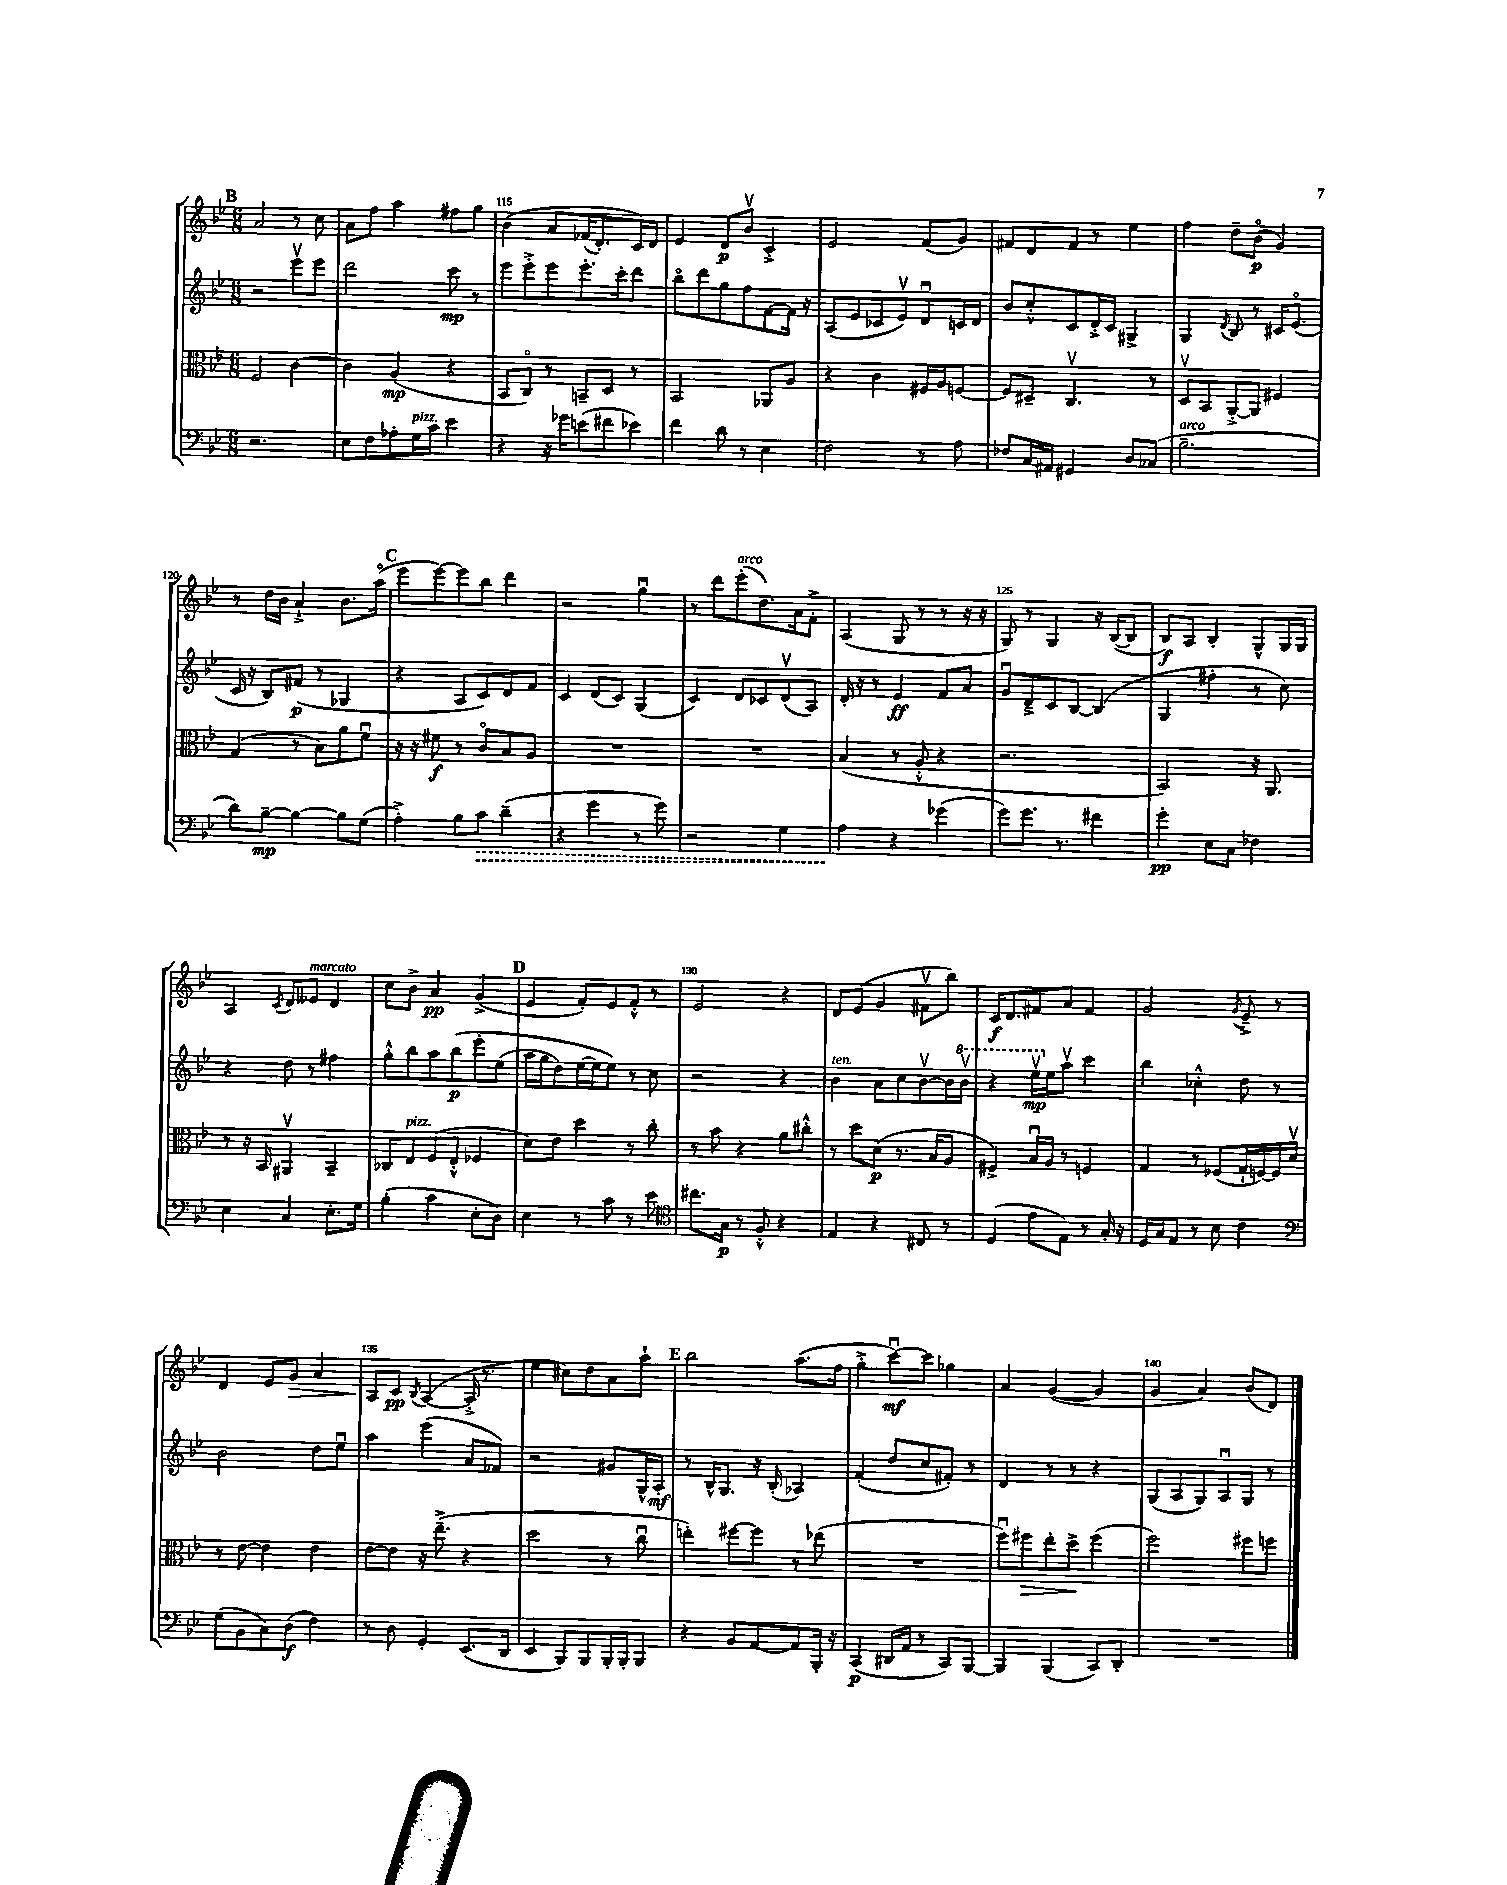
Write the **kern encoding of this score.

**kern	**kern	**kern	**kern
*staff4	*staff3	*staff2	*staff1
*clefF4	*clefC3	*clefG2	*clefG2
*k[b-e-]	*k[b-e-]	*k[b-e-]	*k[b-e-]
*M6/8	*M6/8	*M6/8	*M6/8
2.r	2F	2r	2a
.	[4c	8eee-v	8r
.	.	8eee-	8cc
=	=	=	=
8E-	4c]	2ddd	8a
8F	.	.	8ff
8A-'	(4A	.	4aa
16G	.	.	.
16c	.	.	.
4e-	4r	8ccc	8ff#
.	.	8r	8gg
=	=	=	=
4r	8BB-	8eee-	&(4b-
.	8Co)	8eee-'^	.
16r	8r	8eee-	8a
16g-	.	.	.
(8e	8BB~	8.eee-'	(16f-
.	.	.	8.d')
8f#	8D	.	.
.	.	16ccc'	.
8e-)	8r	8ddd	16c&)
.	.	.	16d
=	=	=	=
4f	2BB-	8bb-o	4e-
.	.	8ddd	.
8d	.	8gg	8d
8r	.	8ff	8b-v
4E-	8AA-	[8f	4c'^
.	8A	16f]	.
.	.	16r	.
=	=	=	=
2F	4r	(8A	2e-
.	.	8e-	.
.	4c	8c-	.
.	.	8e-v)	.
8r	16F#	8du	(8f
.	16A	.	.
8A	[8F	16c	8g)
.	.	16d	.
=	=	=	=
8F-	8F]	8b-	8f#
16C	8D#~	8cc'^^	8d
16AA#	.	.	.
4GG#	4.Cv	8c	8f#
.	.	16d'^	8r
.	.	16c	.
8D	.	4G#^	4ee-
(8C-	8r	.	.
=	=	=	=
2.B-~	8Dv	4G	4ff
.	8BB-	.	.
.	.	8qd	.
.	[8AA'^	8B-	8dd~
.	8AA]	8r	(8b-o
.	4F#	16c#	4g)
.	.	(8.e-o	.
=	=	=	=
8d)	(4G	16c	8r
.	.	16r	.
[8B-~	.	8B-)	16dd
.	.	.	16b-
4B-_	8r	(8f#	4a`^
.	8B-)	8r	.
8B-]	8a	4G-	8.b-
(8G	8fu	.	.
.	.	.	(16aao
=	=	=	=
4A'^)	16r	4r	8eee-
.	16r	.	.
.	8f#	.	[8eee-)
8B-	8r	8A	8eee-]
8c	8co	8c)	8bb-
(4d~	8B-	8d	4ddd
.	8A	8f	.
=	=	=	=
4r	2.r	4c	2r
4g	.	(8d	.
.	.	8c)	.
8r	.	(4G	4ggu
8g)	.	.	.
=	=	=	=
2r	2.r	4c)	8r
.	.	.	8ddd
.	.	8d	(8eee-'
.	.	8c-	8.dd)
4G	.	(8dv	.
.	.	.	16a
.	.	8A)	8f'^
=	=	=	=
4A	(4B-	16d'	(4A
.	.	16r	.
.	.	8r	.
4r	8r	4e-	8G
.	8A'^^	.	8r
(4g-	4r	8f	8r
.	.	8a	16r
.	.	.	16r
=	=	=	=
8g)	2.r	8gu	8G)
8.g	.	8d~^	8r
.	.	8c	4G
8.r	.	.	.
.	.	[8B-	.
4f#	.	(4B-]	16r
.	.	.	([16B-
.	.	.	8B-]
=	=	=	=
4g'	2BB-)	4G	8B-)
.	.	.	8A
8E-	.	4ff#'	4B-'
8C	.	.	.
4F-	16r	8r	8G^^
.	8.AA	.	.
.	.	8cc)	16G
.	.	.	16G
=	=	=	=
4E-	8r	4r	4A
.	16r	.	.
.	16BB-	.	.
.	.	.	8qc
4C	4AA#v	8dd	8d
.	.	8r	8e--
8.E-'	4BB-~	4ff#	4d
16G	.	.	.
=	=	=	=
(4B-'	8C-	8gg'^^	8cc
.	8E-	8bb-	8b-^
4c	(8F	8aa	4a
.	8E-'^^	&(8bb-	.
8E-'	4F-	8eee-'	(4g^
8D)	.	(8ee-	.
=	=	=	=
4E-	8d)	16aa	4e-
.	.	16gg	.
.	8e-	8dd)	.
8r	4dd	[16ee-	8f')
.	.	16ee-]	.
8c	.	8ee-&)	8e-
8r	8r	8r	8f'^^
8e-	8cc'	8cc	8r
=	=	=	=
*clefC4	*	*	*
8.cc#	8r	2r	2e-
.	8b-	.	.
16G	.	.	.
8r	4r	.	.
8F'^^	.	.	.
4r	8a	4r	4r
.	8cc#'^^	.	.
=	=	=	=
4E-	8r	4b-	8d
.	8dd	.	(8e-
4r	(8d	8a	4g
.	8.r	8cc	.
8C#	.	[8b-v	8f#v
.	16B-	.	.
8r	8A	16b-]	8bb-)
.	.	16bb-v	.
=	=	=	=
(4D	4F#^)	4r	16c
.	.	.	8.d
8e-	16B-u	16eee-v	8f#
.	16A	16ee-	.
8E-)	8r	8aav	8a
8r	4F	4ccc	4f#
16G'	.	.	.
16r	.	.	.
=	=	=	=
16D	4G	4bb-	2g
16G	.	.	.
8E-	.	.	.
8r	8r	4cc-'^^	.
8B-	(8F-	.	.
.	.	.	8qg
4c	16G`	8dd	8e-~^
.	[16F)	.	.
.	16F]	8r	8r
.	16dv	.	.
=	=	=	=
*clefF4	*	*	*
(8G	8r	2b-	4d
8BB-	[8e-	.	.
8C)	4e-]	.	8e-
(8D	.	.	8g
4F)	4e-	8dd	4a
.	.	8ee-u	.
=	=	=	=
8r	[8e-	4aa	8A
8D	8e-]	.	8c
.	.	.	8qB-
4GG'	16r	(4eee-	([4A
.	(8.ee-~^	.	.
(8.EE-	4r	8a	16A'^]
.	.	.	8.r
.	.	8f-)	.
16DD	.	.	.
=	=	=	=
4EE-	2dd	2r	4ee-
8BBB-)	.	.	8cc#)
8BBB-	.	.	8dd
16BBB-'	8r	8g#	8a
16BBB-'	.	.	.
8BBB-	8ccu	16G^^	8aa`
.	.	16A'	.
=	=	=	=
4r	4ee')	8r	2bb-
.	.	16B-^^	.
.	.	8.G	.
8BB-	[8ff#	.	.
[8AA	8ff#]	16r	.
.	.	(16B-'	.
8AA]	8r	4A-)	(8.aa
16BBB-'	(8ee-	.	.
16r	.	.	16ff
=	=	=	=
(4CC	2.r	(4f'	4gg'^
16DD#	.	8dd	[8cccu)
16AA	.	.	.
8r	.	8cc	8ccc]
8CC)	.	8f#')	4gg-
[8BBB-	.	8r	.
=	=	=	=
4BBB-]	8ffu)	4d	4a
.	8ff#	.	.
(4BBB-	8ee-'	8r	([4g
.	8dd^	8r	.
8CC)	(4ff#	4r	4g]
8DD'	.	.	.
=	=	=	=
2.r	2ff)	(8G	4g
.	.	8A	.
.	.	8G)	4a)
.	.	8Au	.
.	8ff#	8G	(8b-
.	8ff	8r	8d)
==	==	==	==
*-	*-	*-	*-
